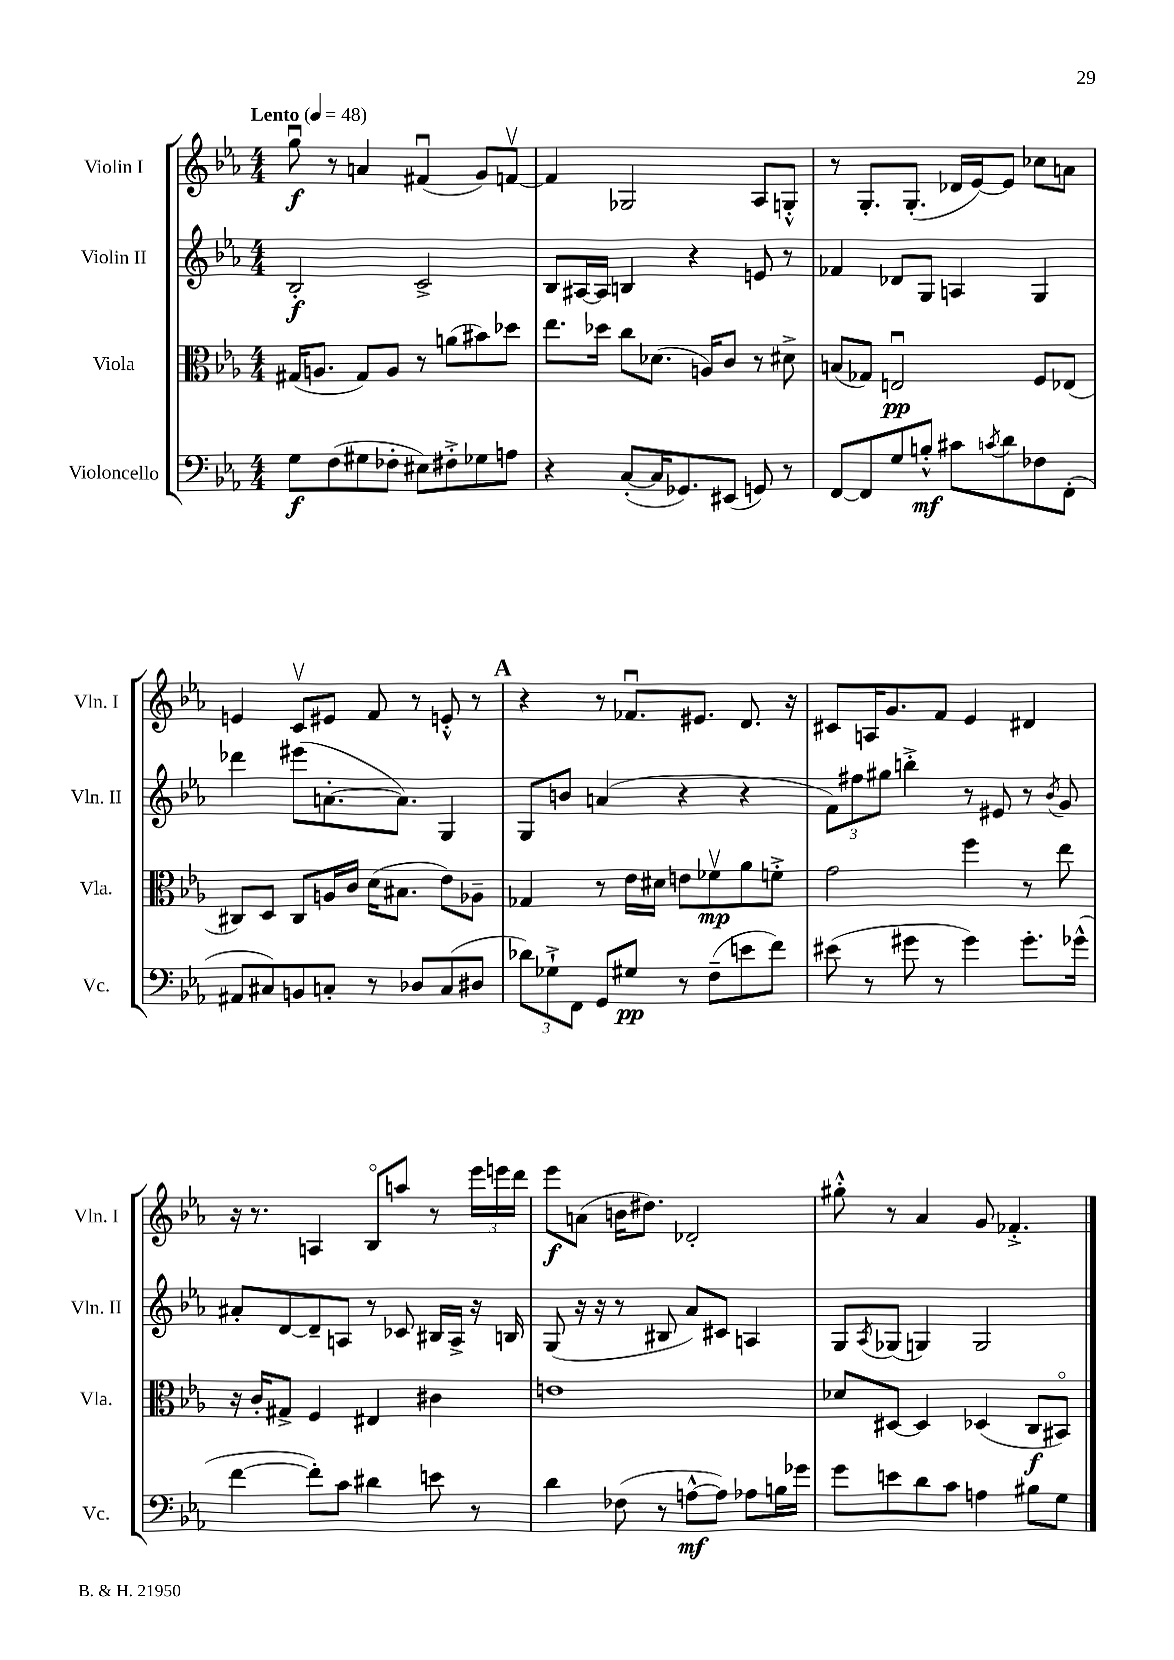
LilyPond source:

<<
\new StaffGroup <<
\new Staff = "s0" \with { instrumentName = "Violin I" shortInstrumentName = "Vln. I" } {
    \clef treble \key ees \major \numericTimeSignature \time 4/4 \tempo "Lento" 4 = 48
    g''8\downbow\f r8 a'4 fis'4\downbow( g'8) f'8~\upbow |
    f'4 ges2 aes8 g8-.-^ |
    r8 g8.-. g8.-.( des'16 ees'16~) ees'8 ces''8 a'8 |
    e'4 c'8\upbow eis'8 f'8 r8 e'8-.-^ r8 |
    \mark \markup { \bold "A" } r4 r8 fes'8.\downbow eis'8. d'8. r16 |
    cis'8 a16 g'8. f'8 ees'4 dis'4 |
    r16 r8. a4 bes8\flageolet a''8 r8 \tuplet 3/2 { ees'''16 e'''16 d'''16 } |
    ees'''8\f a'8( b'16 dis''8.) des'2-. |
    gis''8-.-^ r8 aes'4 g'8 fes'4.-.-> \bar "|." |
}
\new Staff = "s1" \with { instrumentName = "Violin II" shortInstrumentName = "Vln. II" } {
    \clef treble \key ees \major \numericTimeSignature \time 4/4
    bes2-.\f c'2-> |
    bes8 ais16~ ais16 b4 r4 e'8 r8 |
    fes'4 des'8 g8 a4 g4 |
    des'''4 eis'''8( a'8.~-. a'8.) g4 |
    \mark \markup { \bold "A" } g8 b'8 a'4( r4 r4 |
    \tuplet 3/2 { f'8) fis''8 gis''8 } b''4-.-> r8 eis'8 r8 \acciaccatura { bes'8 } g'8 |
    ais'8-. d'8~ d'8-- a8 r8 ces'8 bis16 a16-> r16 b16 |
    g8( r16 r16 r8 bis8 aes'8) cis'8 a4 |
    g8 \acciaccatura { aes8 } ges8( g4) g2 \bar "|." |
}
\new Staff = "s2" \with { instrumentName = "Viola" shortInstrumentName = "Vla." } {
    \clef alto \key ees \major \numericTimeSignature \time 4/4
    gis16( a8. gis8) a8 r8 a'8( bis'8) des''8 |
    ees''8. des''16 c''8 des'8.( a16) c'8 r8 dis'8-> |
    b8( ges8) e2\downbow\pp f8 ees8( |
    cis8) d8 cis8 a16 c'16 d'16( bis8. ees'8) aes8-- |
    \mark \markup { \bold "A" } ges4 r8 ees'16 dis'16 e'8 fes'8\upbow\mp aes'8 f'8-.-> |
    g'2 f''4 r8 ees''8 |
    r16 c'16-. gis8-> f4 eis4 cis'4 |
    e'1 |
    des'8 dis8~ dis4 des4( c8\f bis,8\flageolet) \bar "|." |
}
\new Staff = "s3" \with { instrumentName = "Violoncello" shortInstrumentName = "Vc." } {
    \clef bass \key ees \major \numericTimeSignature \time 4/4
    g8\f f8( gis8 fes8-. eis8) fis8-.-> ges8 a8 |
    r4 c8~-.( c16 ges,8.) eis,8( g,8) r8 |
    f,8~ f,8 g8 b8-.-^\mf cis'8 \acciaccatura { c'8 } d'8 fes8 f,8-.( |
    ais,8 cis8) b,8 c8-. r8 des8 c8( dis8 |
    \mark \markup { \bold "A" } \tuplet 3/2 { des'8) ges8-!-> f,8 } g,8 gis8\pp r8 f8--( e'8 f'8) |
    eis'8( r8 gis'8 r8 gis'4) gis'8.-. ges'16-^( |
    f'4~ f'8-.) c'8 dis'4 e'8 r8 |
    d'4 fes8( r8 a8~-^\mf a8) aes8 b16 ges'16 |
    g'8 e'8 d'8 c'8 a4 bis8 g8 \bar "|." |
}
>>
>>
\layout { \context { \Score \remove "Bar_number_engraver" } }
